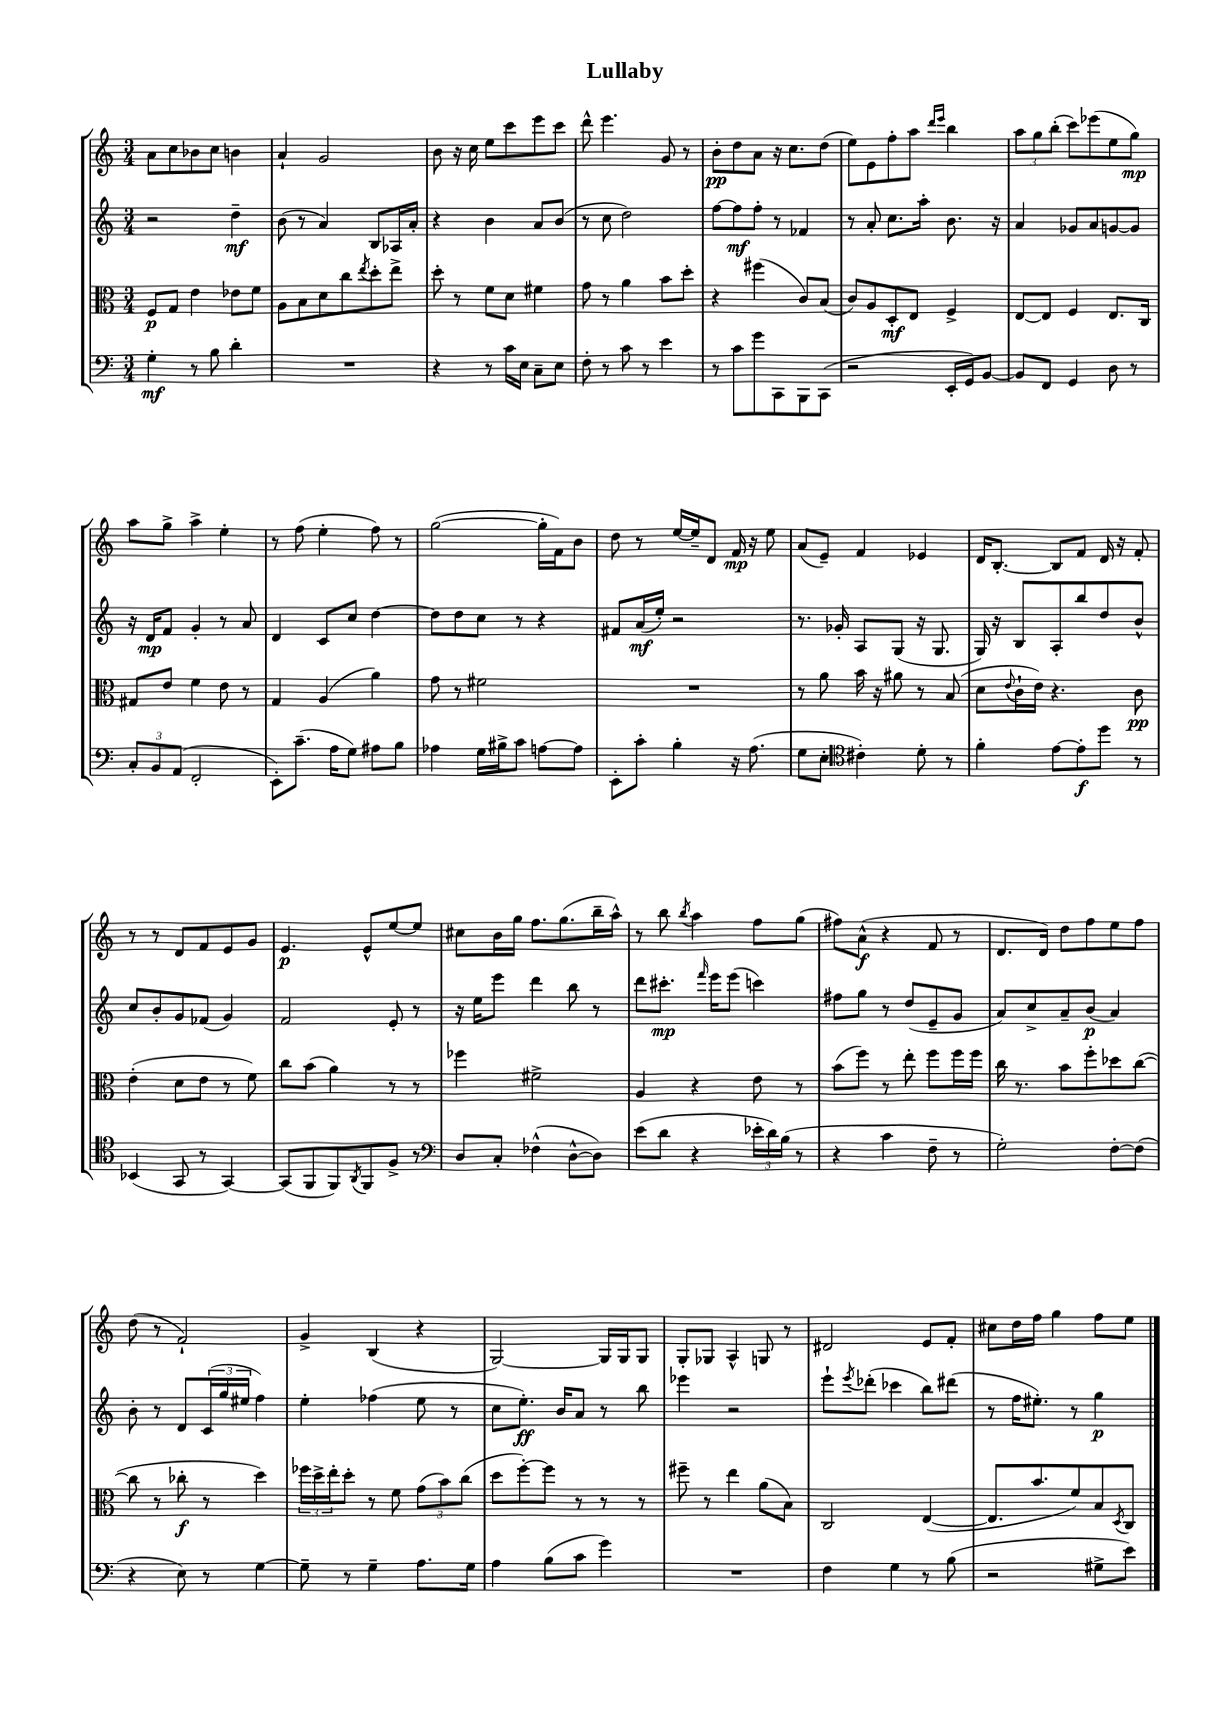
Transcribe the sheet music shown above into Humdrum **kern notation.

**kern	**kern	**kern	**kern
*staff4	*staff3	*staff2	*staff1
*clefF4	*clefC3	*clefG2	*clefG2
*k[]	*k[]	*k[]	*k[]
*M3/4	*M3/4	*M3/4	*M3/4
4G'\	8F/L	2r	8a\L
.	8G/J	.	8cc\
8r	4e\	.	8b-\
8B\	.	.	8cc\J
4d'\	8e-\L	4dd~\	4b\
.	8f\J	.	.
=	=	=	=
2.r	8A\L	(8b\	4a`/
.	8B\	8r	.
.	8d\	4a/)	2g/
.	8cc\	.	.
.	8qee/	.	.
.	8dd'\	8B/L	.
.	8ee^\J	16A-/L	.
.	.	16a'/JJ	.
=	=	=	=
4r	8dd'\	4r	8b\
.	8r	.	16r
.	.	.	16cc\
8r	8f\L	4b\	8ee\L
16c\LL	8d\J	.	8ccc\
16E\JJ	.	.	.
8C~\L	4f#\	8a/L	8eee\
8E\J	.	(8b/J	8ccc\J
=	=	=	=
8F'\	8g\	8r	8ddd^^\
8r	8r	8cc\	4.eee\
8c\	4a\	2dd\)	.
8r	.	.	.
4e\	8b\L	.	8g/
.	8dd'\J	.	8r
=	=	=	=
8r	4r	[8ff\L	8b'\L
8c\L	.	8ff\]	8dd\
8g\	(4ff#\	8ff'\J	8a\J
8CC\	.	8r	16r
.	.	.	8.cc\L
8BBB\	8c/L)	4f-/	.
(8CC\J	(8B/J	.	(8dd\J
=	=	=	=
2r	8c/L)	8r	8ee\L)
.	8A/	8a'/	8e\
.	8D'/	8.cc\L	8ff'\
.	8E/J	.	8aa\J
.	.	16aa'\Jk	.
.	.	.	16qqddd/LL
.	.	.	16qqeee/JJ
16EE'/LL	4F^/	8.b\	4bb\
16GG/J)	.	.	.
[8BB/J	.	.	.
.	.	16r	.
=	=	=	=
8BB/]L	[8E/L	4a/	12aa\L
.	.	.	12gg\
8FF/J	8E/]J	.	.
.	.	.	(12bb'\J
4GG/	4F/	8g-/L	8ccc\L)
.	.	8a/	(8eee-\
8D\	8.E/L	[8g/	8ee\
8r	.	8g/]J	8gg\J)
.	16C/Jk	.	.
=	=	=	=
12C'/L	8G#/L	16r	8aa\L
.	.	16d/LK	.
12BB/	.	.	.
.	8e/J	8f/J	8gg^\J
(12AA/J	.	.	.
2FF'/	4f\	4g'/	4aa^\
.	8e\	8r	4ee'\
.	8r	8a/	.
=	=	=	=
8EE'\L)	4G/	4d/	8r
(8.c~\J	.	.	(8ff\
.	(4A/	8c/L	4ee'\
16A\LK	.	.	.
8G\J)	.	8cc/J	.
8A#\L	4a\)	[4dd\	8ff\)
8B\J	.	.	8r
=	=	=	=
4A-\	8g\	8dd\]L	([2gg\
.	8r	8dd\	.
16G\LL	2f#\	8cc\J	.
16B#^\J	.	.	.
8c\J	.	8r	.
[8A\L	.	4r	16gg'\]LL
.	.	.	16f\J)
8A\]J	.	.	8b\J
=	=	=	=
8EE'\L	2.r	8f#/L	8dd\
8c'\J	.	(16a/L	8r
.	.	16ee'/JJ)	.
4B'\	.	2r	[16ee/LL
.	.	.	16ee~/]J
.	.	.	8d/J
16r	.	.	16f/
(8.A\	.	.	16r
.	.	.	8ee\
=	=	=	=
8G\L	8r	8.r	(8a/L
8E'\J	8a\	.	8e~/J)
.	.	16g-'/	.
*clefC4	*	*	*
4c#'\)	16b\	8A/L	4f/
.	16r	.	.
.	8a#\	(8G/J	.
8d'\	8r	16r	4e-/
.	.	8.G/	.
8r	(8B/	.	.
=	=	=	=
4f'\	8d\L	16G/)	16d/LK
.	.	16r	[8.B'/J
.	8qqe/	.	.
.	16c`\L	8B/L	.
.	16e\JJ)	.	.
[8e\L	4.r	8A'/	8B/]L
8e'\]	.	8bb/	8f/J
8dd\J	.	8dd/	16d/
.	.	.	16r
8r	8c\	8b^^/J	8f'/
=	=	=	=
(4BB-/	(4e'\	8cc/L	8r
.	.	8b'/	8r
8GG/	8d\L	8g/	8d/L
8r	8e\J	(8f-/J	8f/
[4GG/)	8r	4g/)	8e/
.	8f\)	.	8g/J
=	=	=	=
(8GG/]L	8cc\L	2f/	4.e/
8FF/	(8b\J	.	.
8FF/)	4a\)	.	.
8qAA/	.	.	.
8FF/	.	.	8e^^/L
8F^/J	8r	8e'/	[8ee/
8r	8r	8r	8ee/]J
=	=	=	=
*clefF4	*	*	*
8D/L	4ff-\	16r	8cc#\L
.	.	16ee\LK	.
8C'/J	.	8eee\J	16b\L
.	.	.	16gg\JJ
(4F-^^\	2f#^\	4ddd\	8.ff\L
.	.	.	(8.gg\
[8D^^\L	.	8bb\	.
8D\]J)	.	8r	16bb~\L
.	.	.	16aa^^\JJ)
=	=	=	=
(8e\L	4A/	8ddd\L	8r
8d\J	.	8.ccc#'\J	8bb\
.	.	.	8qbb/
4r	4r	.	4aa\
.	.	16qqfff/	.
.	.	16eee\LK	.
.	.	(8eee\J	.
24e-'\LL	8e\	4ccc\)	8ff\L
24d\)	.	.	.
(24B\JJ	.	.	.
8r	8r	.	(8gg\J
=	=	=	=
4r	(8b\L	8ff#\L	8ff#\L)
.	8ff\J)	8gg\J	(8a^^\J
4c\	8r	8r	4r
.	8ee'\	(8dd/L	.
8F~\	8ff\L	8e~/	8f/
8r	16ff\L	8g/J	8r
.	16ff\JJ	.	.
=	=	=	=
2G'\)	16cc\	8a/L)	8.d/L
.	8.r	.	.
.	.	8cc^/	.
.	.	.	16d/Jk)
.	8b\L	8a~/	8dd\L
.	8ff'\	(8b/J	8ff\
[8F'\L	8dd-\	4a/)	8ee\
(8F\]J	([8cc\J	.	8ff\J
=	=	=	=
4r	8cc\]	8b'\	(8dd\
.	8r	8r	8r
8E\)	8cc-'\	8d/L	2f`/)
8r	8r	(24c/L	.
.	.	24gg/	.
.	.	24ee#/JJ	.
[4G\	4dd\)	4ff\)	.
=	=	=	=
8G~\]	24ff-\LL	4ee'\	4g^/
.	24dd^\	.	.
.	24ee'\J	.	.
8r	8dd'\J	.	.
4G~\	8r	(4ff-\	(4B/
.	8f\	.	.
8.A\L	(12g\L	8ee\	4r
.	12b\)	.	.
.	.	8r	.
.	(12cc\J	.	.
16G\Jk	.	.	.
=	=	=	=
4A\	8dd\L	8cc\L	[2G/)
.	[8ff'\)	8.ee'\J)	.
(8B\L	8ff\]J	.	.
.	.	16b/LK	.
8c\J	8r	8a/J	.
4g\)	8r	8r	16G/]LL
.	.	.	16G/J
.	8r	8bb\	8G/J
=	=	=	=
2.r	8ff#~\	4eee-\	8G'/L
.	8r	.	8G-/J
.	4ee\	2r	4A^^/
.	(8a\L	.	8G/
.	8B\J)	.	8r
=	=	=	=
4F\	2C/	8eee`\L	2d#/
.	.	8qeee/	.
.	.	(8ddd-'\J	.
4G\	.	4ccc-\	.
8r	([4E/	8bb\L)	8e/L
(8B\	.	(8ddd#\J	8f'/J
=	=	=	=
2r	8.E/]L	8r	8cc#\L
.	.	16ff\LK	16dd\L
.	8.b/	8.ee#'\J)	16ff\JJ
.	.	.	4gg\
.	8f/)	8r	.
8G#^\L	8B/	4gg\	8ff\L
.	8qD/	.	.
8e\J)	8C/J	.	8ee\J
==	==	==	==
*-	*-	*-	*-
